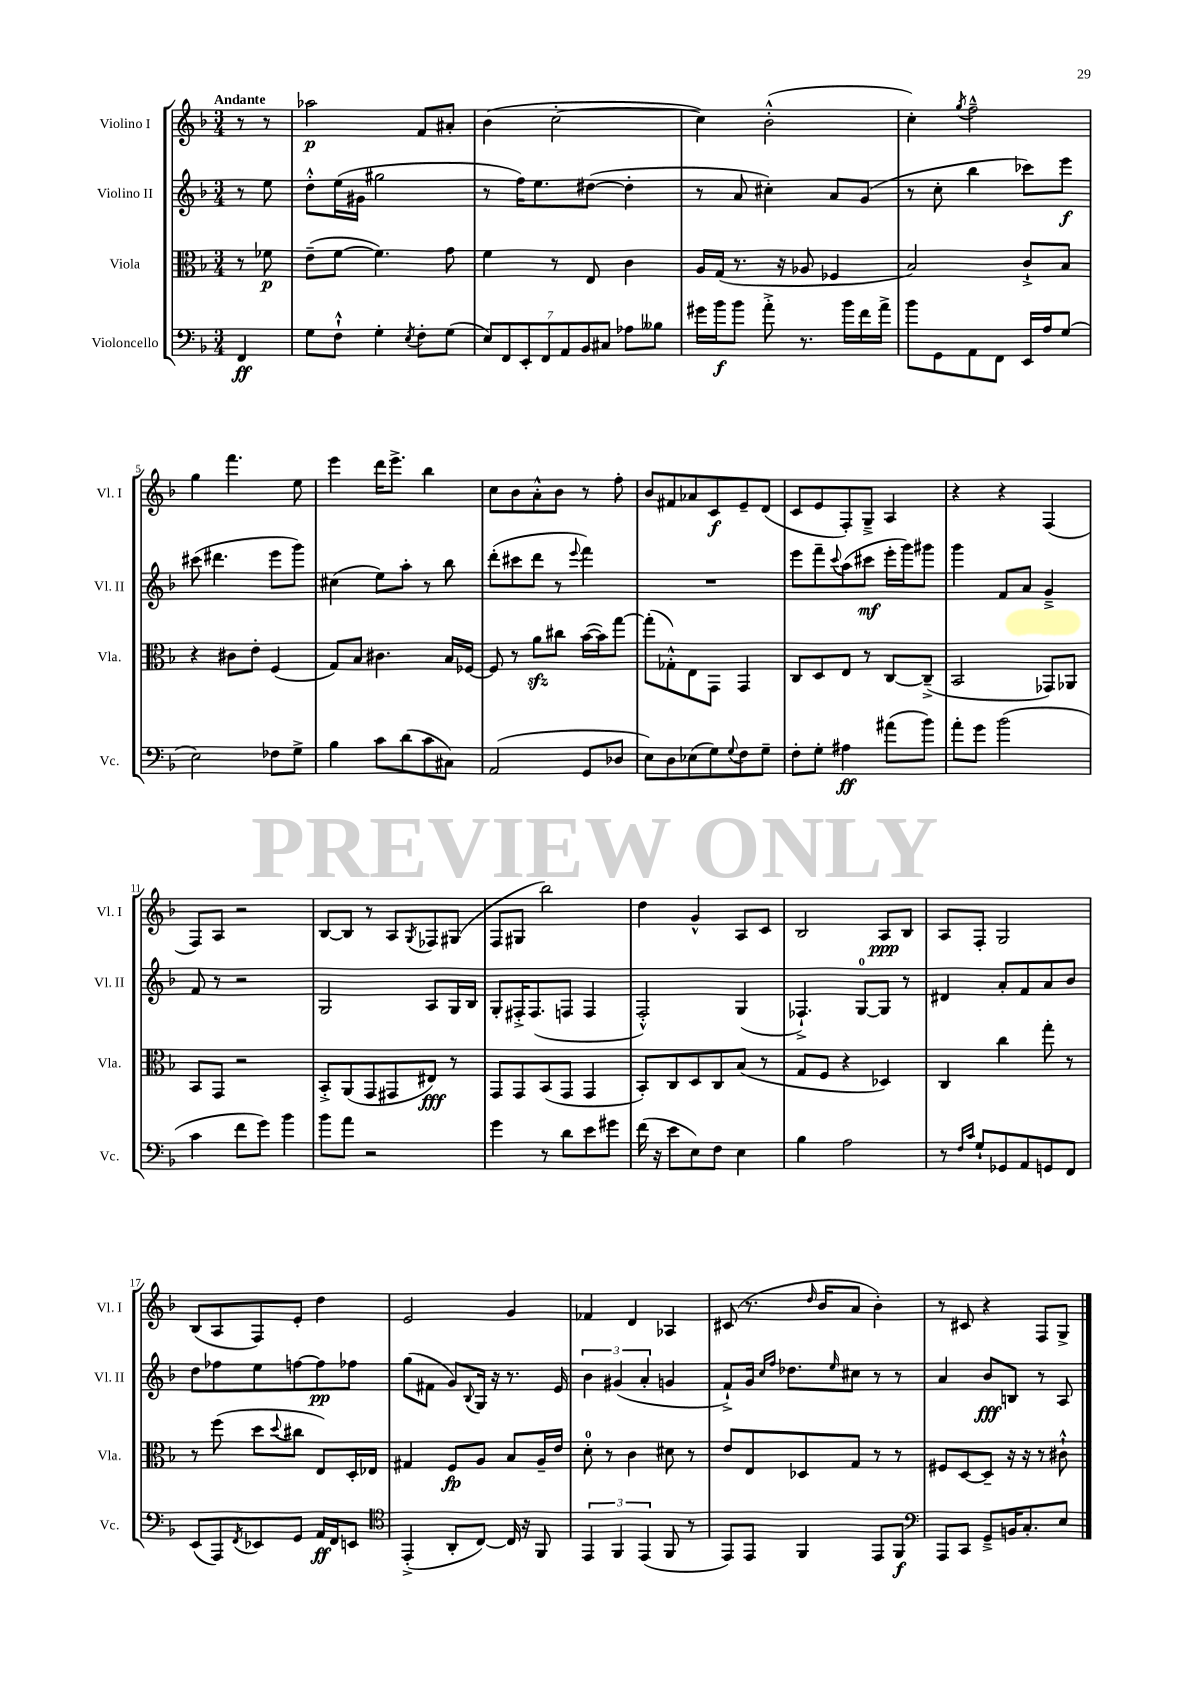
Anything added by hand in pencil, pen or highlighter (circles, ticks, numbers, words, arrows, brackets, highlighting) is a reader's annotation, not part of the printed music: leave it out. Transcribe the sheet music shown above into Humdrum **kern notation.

**kern	**dynam	**kern	**dynam	**kern	**dynam	**kern	**dynam
*part4	*part4	*part3	*part3	*part2	*part2	*part1	*part1
*staff4	*staff4	*staff3	*staff3	*staff2	*staff2	*staff1	*staff1
*I"Violoncello	*	*I"Viola	*	*I"Violino II	*	*I"Violino I	*
*I'Vc.	*	*I'Vla.	*	*I'Vl. II	*	*I'Vl. I	*
*clefF4	*	*clefC3	*	*clefG2	*	*clefG2	*
*k[b-]	*	*k[b-]	*	*k[b-]	*	*k[b-]	*
*M3/4	*	*M3/4	*	*M3/4	*	*M3/4	*
=	=	=	=	=	=	=	=
!	!	!	!	!	!	!LO:TX:a:B:t=Andante	!
4FF/	ff	8r	.	8r	.	8r	.
.	.	8f-X\	p	8ee\	.	8r	.
=1	=1	=1	=1	=1	=1	=1	=1
8G\L	.	(8e~\L	.	8dd'^^\L	.	2aa-X\	p
8F`^^\J	.	[8f\J	.	(16ee\L	.	.	.
.	.	.	.	16g#X\JJ	.	.	.
4G'\	.	4.f\])	.	2gg#X\	.	.	.
8qE/	.	.	.	.	.	.	.
8F'\L	.	.	.	.	.	8f/L	.
(8G\J	.	8g\	.	.	.	8a#X'/J	.
=2	=2	=2	=2	=2	=2	=2	=2
14E/L)	.	4f\	.	8r	.	(4b-\	.
14FF/	.	.	.	.	.	.	.
.	.	.	.	16ff\KL)	.	.	.
14EE'/	.	.	.	.	.	.	.
.	.	.	.	8.ee\	.	.	.
14FF/	.	.	.	.	.	.	.
.	.	8r	.	.	.	[2cc'\	.
14AA/	.	.	.	.	.	.	.
14BB-/	.	.	.	.	.	.	.
.	.	8E/	.	([8dd#X\J	.	.	.
14C#X/J	.	.	.	.	.	.	.
8A-X\L	.	4c\	.	4dd#'\]	.	.	.
8B--X\J	.	.	.	.	.	.	.
=3	=3	=3	=3	=3	=3	=3	=3
16g#X\LL	.	16A/LL	.	8r	.	4cc\])	.
16b-\J	f	(16G/JJ	.	.	.	.	.
8b-\J	.	8.r	.	8a/	.	.	.
8a'^\	.	.	.	4cc#X'\)	.	(2b-'^^\	.
.	.	16r	.	.	.	.	.
8.r	.	8A-X/	.	.	.	.	.
.	.	4F-X/	.	8a/L	.	.	.
16b-\LL	.	.	.	.	.	.	.
16f\	.	.	.	(8g/J	.	.	.
16a^\JJ	.	.	.	.	.	.	.
=4	=4	=4	=4	=4	=4	=4	=4
8b-\L	.	2B-/)	.	8r	.	4cc'\)	.
8GG\	.	.	.	8cc'\	.	.	.
.	.	.	.	.	.	8qgg/	.
8AA\	.	.	.	4bb-\	.	2ff~^^\	.
8FF\J	.	.	.	.	.	.	.
16EE/LL	.	8c`^/L	.	8ccc-X\L)	.	.	.
16A/J	.	.	.	.	.	.	.
(8G/J	.	8B-/J	.	8eee\J	f	.	.
!!LO:LB:g=z
=5	=5	=5	=5	=5	=5	=5	=5
2E\)	.	4r	.	(8ccc#X\	.	4gg\	.
.	.	.	.	4.ddd#X\	.	.	.
.	.	8c#X\L	.	.	.	4.fff\	.
.	.	8e'\J	.	.	.	.	.
8F-X\L	.	(4F/	.	8eee\L	.	.	.
8G^\J	.	.	.	8ggg\J)	.	8ee\	.
=6	=6	=6	=6	=6	=6	=6	=6
4B-\	.	8G/L)	.	(4cc#X\	.	4eee\	.
.	.	8B-/J	.	.	.	.	.
8c\L	.	4.c#X\	.	8ee\L)	.	16ddd\KL	.
.	.	.	.	.	.	8.eee^\J	.
(8d\	.	.	.	8aa'\J	.	.	.
8c\	.	.	.	8r	.	4bb-\	.
8C#X\J)	.	16B-/LL	.	8bb-\	.	.	.
.	.	[16F-X/JJ	.	.	.	.	.
=7	=7	=7	=7	=7	=7	=7	=7
(2AA/	.	8F-/]	.	(8ddd'\L	.	8cc\L	.
.	.	8r	.	8ccc#X\	.	8b-\	.
.	.	8azz\L	.	8ddd\J	.	8a'^^\	.
.	.	8cc#X\J	.	8r	.	8b-\J	.
.	.	.	.	8qqeee/	.	.	.
8GG/L	.	([16b-\LL	.	4fff\)	.	8r	.
.	.	16b-\J])	.	.	.	.	.
8D-X/J	.	[8gg\J	.	.	.	8ff'\	.
=8	=8	=8	=8	=8	=8	=8	=8
8E\L)	.	(8gg'\L]	.	2.r	.	8b-/L	.
8D\	.	8G-X'^^\)	.	.	.	8f#X/	.
(8E-X\	.	8E\	.	.	.	8a-X/	.
8G\)	.	8GG\J	.	.	.	8c/	f
8qqG/	.	.	.	.	.	.	.
8F\	.	4GG/	.	.	.	8e~/	.
8G~\J	.	.	.	.	.	(8d/J	.
=9	=9	=9	=9	=9	=9	=9	=9
8F'\L	.	8C/L	.	8eee\L	.	8c/L	.
8G'\J	.	8D/	.	8fff~\	.	8e/	.
.	.	.	.	8qqccc/	.	.	.
4A#X\	ff	8E/J	.	(8aa\	.	8F'/)	.
.	.	8r	.	8ccc#X\J	mf	8G~^/J	.
(8a#X\L	.	[8C/L	.	16eee'\LL	.	4A/	.
.	.	.	.	16ggg\J)	.	.	.
8b-\J)	.	(8C~^/J]	.	8ggg#X\J	.	.	.
=10	=10	=10	=10	=10	=10	=10	=10
8a'\L	.	2BB-/	.	4ggg\	.	4r	.
8g\J	.	.	.	.	.	.	.
(2b-\	.	.	.	8f/L	.	4r	.
.	.	.	.	8a/J	.	.	.
.	.	8GG-X/L)	.	4g~^/	.	(4F/	.
.	.	8AA-X/J	.	.	.	.	.
!!LO:LB:g=z
=11	=11	=11	=11	=11	=11	=11	=11
4c\	.	8BB-/L	.	8f/	.	8F/L)	.
.	.	8GG/J	.	8r	.	8A/J	.
8f\L	.	2r	.	2r	.	2r	.
8g\J)	.	.	.	.	.	.	.
4b-\	.	.	.	.	.	.	.
=12	=12	=12	=12	=12	=12	=12	=12
8b-\L	.	8BB-'^/L	.	2G/	.	[8B-/L	.
8a\J	.	(8AA/	.	.	.	8B-/J]	.
2r	.	8GG/	.	.	.	8r	.
.	.	8GG#X/	.	.	.	8A/L	.
.	.	.	.	.	.	8qG/	.
.	.	8E#X/J)	fff	8A/L	.	8F-X/	.
.	.	8r	.	16G/L	.	(8G#X/J	.
.	.	.	.	16B-/JJ	.	.	.
=13	=13	=13	=13	=13	=13	=13	=13
4g\	.	8GG/L	.	8G'/L	.	8F/L	.
.	.	8GG/	.	16F#X'^/K	.	8G#X/J	.
.	.	.	.	(8.F#/	.	.	.
8r	.	(8BB-/	.	.	.	2bb-\)	.
8d\L	.	8GG/J	.	8Fn/J	.	.	.
8e\	.	4GG/	.	4F/	.	.	.
8g#X\J	.	.	.	.	.	.	.
=14	=14	=14	=14	=14	=14	=14	=14
(16f\	.	8BB-'/L)	.	2F'^^/)	.	4dd\	.
16r	.	.	.	.	.	.	.
8e\L	.	8C/	.	.	.	.	.
8E\)	.	8D/	.	.	.	4g^^/	.
8F\J	.	8C/	.	.	.	.	.
4E\	.	(8B-/J	.	(4G/	.	8A/L	.
.	.	8r	.	.	.	8c/J	.
=15	=15	=15	=15	=15	=15	=15	=15
4B-\	.	8G/L	.	4.F-X`^/)	.	2B-/	.
.	.	8F/J	.	.	.	.	.
2A\	.	4r	.	.	.	.	.
.	.	.	.	[8G/L	.	.	.
.	.	4D-X/)	.	8G/J]	.	8A/L	ppp
.	.	.	.	8r	.	8B-/J	.
=16	=16	=16	=16	=16	=16	=16	=16
8r	.	4C/	.	4d#X/	.	8A/L	.
16qqF/LL	.	.	.	.	.	.	.
16qqc/JJ	.	.	.	.	.	.	.
8G`/L	.	.	.	.	.	8F'/J	.
8GG-X/	.	4cc\	.	8a'/L	.	2G/	.
8AA/	.	.	.	8f/	.	.	.
8GGn/	.	8gg'\	.	8a/	.	.	.
8FF/J	.	8r	.	8b-/J	.	.	.
!!LO:LB:g=z
=17	=17	=17	=17	=17	=17	=17	=17
(8EE/L	.	8r	.	8dd\L	.	(8B-/L	.
8AAA/)	.	(8ff\	.	8ff-X\	.	8A/	.
8qFF/	.	.	.	.	.	.	.
8EE-X/	.	8dd\L	.	8ee\	.	8F/)	.
.	.	8qqdd/	.	.	.	.	.
8GG/J	.	8cc#X\J	.	[8ffn\	.	8e'/J	.
16AA/LL	ff	8E/L)	.	8ff\]	pp	4dd\	.
16FF/J	.	.	.	.	.	.	.
8EEn/J	.	16D'/L	.	8ff-X\J	.	.	.
.	.	16E-X/JJ	.	.	.	.	.
=18	=18	=18	=18	=18	=18	=18	=18
*clefC4	*	*	*	*	*	*	*
(4EE'^/	.	4G#X/	.	(8gg\L	.	2e/	.
.	.	.	.	8f#X\J	.	.	.
8AA'/L	.	8F/L	fp	8g/L)	.	.	.
.	.	.	.	8qqB-/	.	.	.
[8C/J)	.	8A/J	.	16G/Jk	.	.	.
.	.	.	.	16r	.	.	.
16C/]	.	8B-/L	.	8.r	.	4g/	.
16r	.	.	.	.	.	.	.
8FF/	.	16A~/L	.	.	.	.	.
.	.	16e/JJ	.	16e/	.	.	.
=19	=19	=19	=19	=19	=19	=19	=19
6EE/	.	8d'\	.	6b-\	.	4f-X/	.
.	.	8r	.	.	.	.	.
6FF/	.	.	.	(6g#X/	.	.	.
.	.	4c\	.	.	.	4d/	.
(6EE/	.	.	.	6a'/	.	.	.
8FF/	.	8d#X\	.	4gn/	.	4A-X/	.
8r	.	8r	.	.	.	.	.
=20	=20	=20	=20	=20	=20	=20	=20
8EE/L)	.	8e/L	.	8f`^/L)	.	(8c#X/	.
8EE/J	.	8E/	.	16g/Jk	.	8.r	.
.	.	.	.	16qqcc/LL	.	.	.
.	.	.	.	16qqff/JJ	.	.	.
.	.	.	.	8.dd-X\L	.	.	.
4FF/	.	8D-X/	.	.	.	.	.
.	.	.	.	.	.	16qqdd/	.
.	.	.	.	.	.	16b-/KL	.
.	.	.	.	16qqee/	.	.	.
.	.	8G/J	.	8cc#X\J	.	8a/J	.
8EE/L	.	8r	.	8r	.	4b-'\)	.
8FF/J	f	8r	.	8r	.	.	.
=21	=21	=21	=21	=21	=21	=21	=21
*clefF4	*	*	*	*	*	*	*
8AAA/L	.	8F#X/L	.	4a/	.	8r	.
8CC/J	.	[8D/	.	.	.	8c#X/	.
8GG~^/L	.	8D~/J]	.	8b-/L	fff	4r	.
16BBn/K	.	16r	.	8Bn/J	.	.	.
8.C'/	.	16r	.	.	.	.	.
.	.	8r	.	8r	.	8F/L	.
8E/J	.	8c#X`^^\	.	8A/	.	8G^/J	.
==	==	==	==	==	==	==	==
*-	*-	*-	*-	*-	*-	*-	*-
